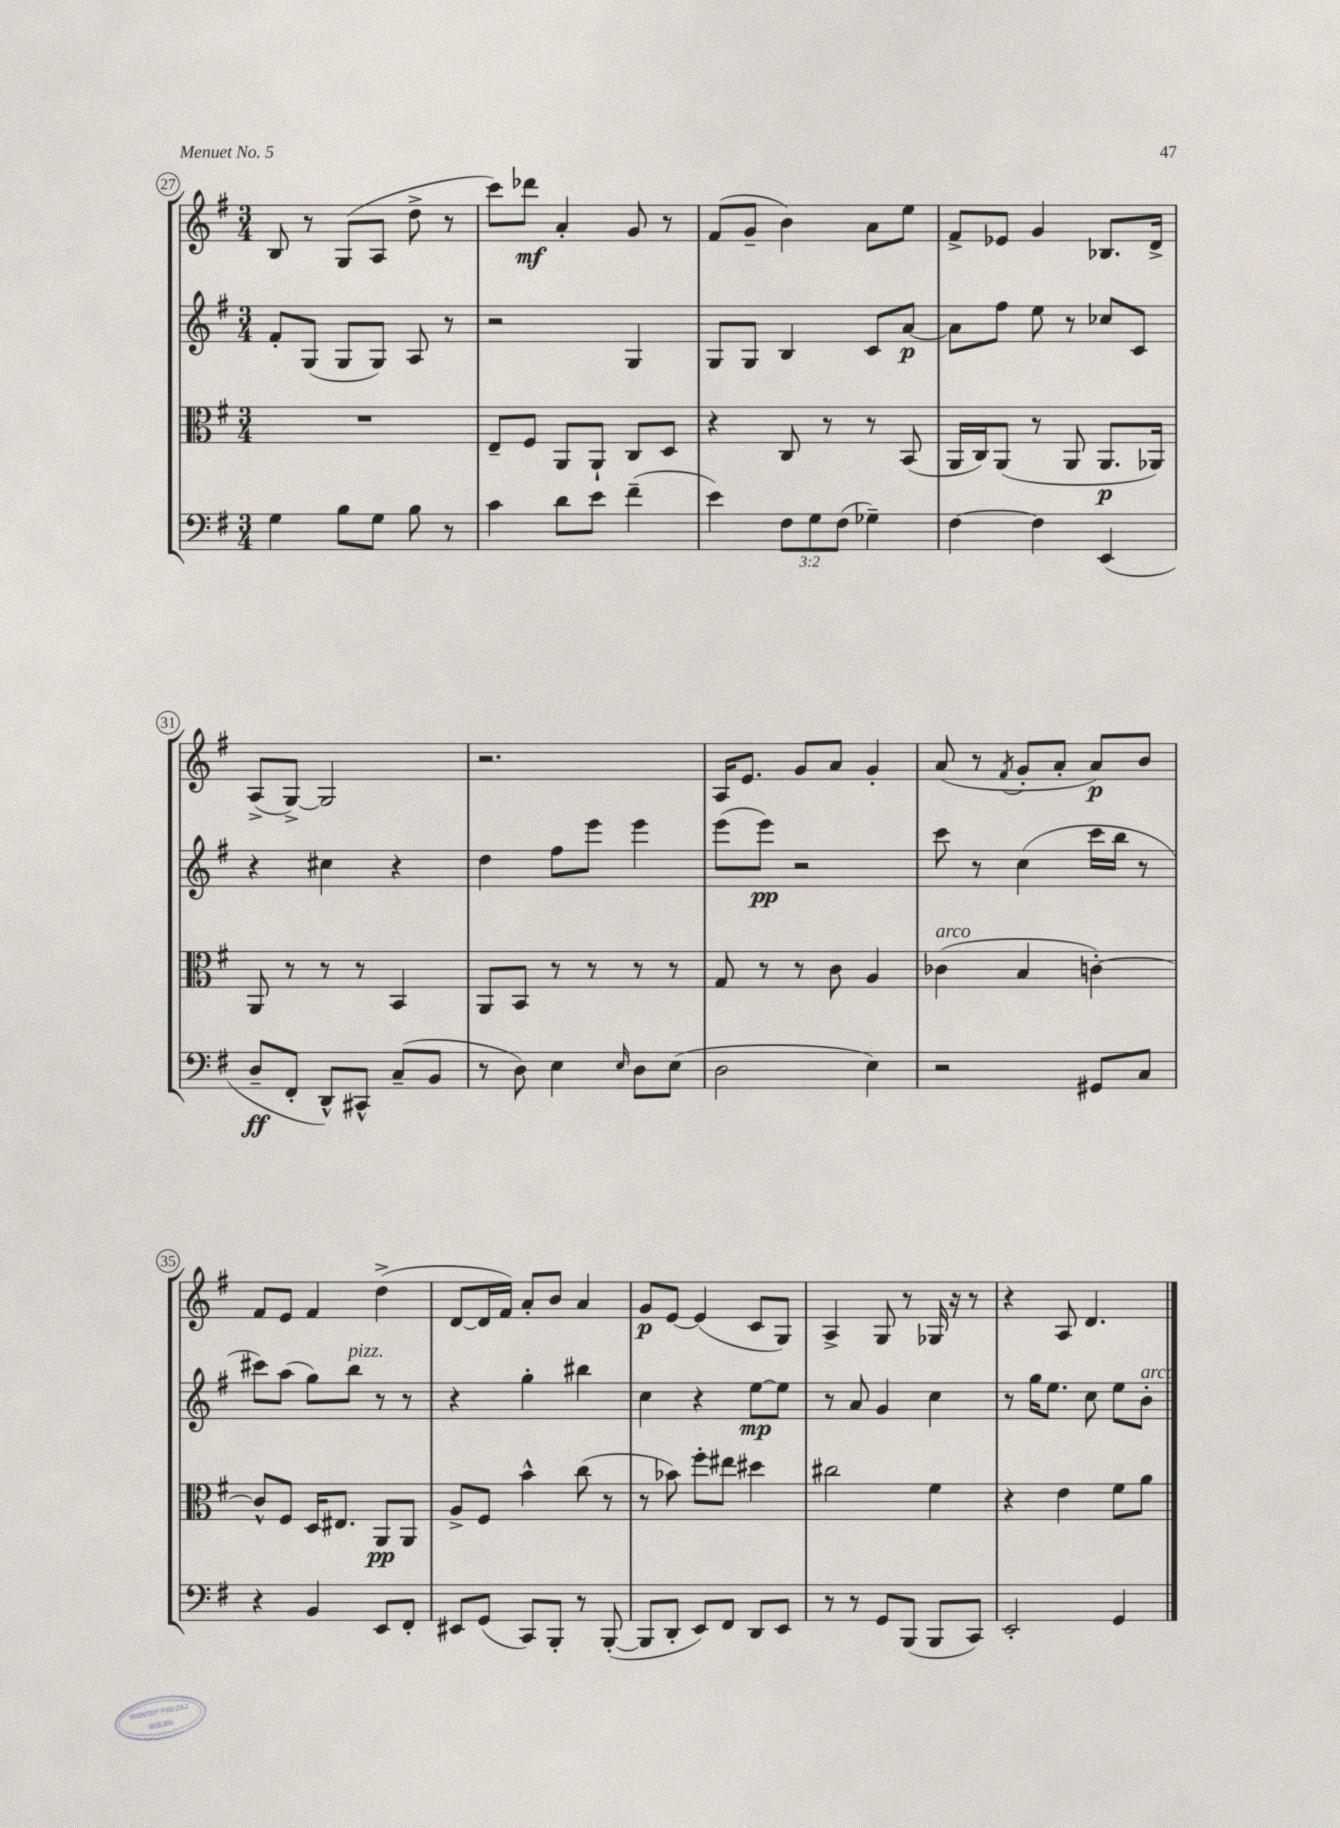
<<
\new StaffGroup <<
\new Staff = "s0" {
    \clef treble \key g \major \numericTimeSignature \time 3/4
    \autoBeamOff b8 r8 g8[( a8] d''8-> r8 |
    c'''8[) des'''8]\mf a'4-. g'8 r8 |
    fis'8[( g'8]-- b'4) a'8[ e''8] |
    fis'8[-> ees'8] g'4 bes8.[ d'16]-> |
    a8[->( g8]~->) g2 |
    r2. |
    a16[ e'8.] g'8[ a'8] g'4-. |
    a'8( r8 \acciaccatura { fis'8 } g'8[-. a'8]-. a'8[\p) b'8] |
    fis'8[ e'8] fis'4 d''4->( |
    d'8[~ d'16 fis'16]) a'8[-. b'8] a'4 |
    g'8[\p e'8]~ e'4( c'8[ g8]) |
    a4-> g8 r8 ges16 r16 r8 |
    r4 a8 d'4. \bar "|." |
}
\new Staff = "s1" {
    \clef treble \key g \major \numericTimeSignature \time 3/4
    \autoBeamOff fis'8[-. g8]( g8[ g8]) a8 r8 |
    r2 g4 |
    g8[ g8] b4 c'8[ a'8]~\p |
    a'8[ fis''8] e''8 r8 ces''8[ c'8] |
    r4 cis''4 r4 |
    d''4 fis''8[ e'''8] e'''4 |
    e'''8[( e'''8]\pp) r2 |
    c'''8 r8 c''4( c'''16[ b''16] r8 |
    cis'''8[) a''8]( g''8[) b''8]^\markup { \italic "pizz." } r8 r8 |
    r4 g''4-. bis''4 |
    c''4 r4 e''8[~\mp e''8] |
    r8 a'8 g'4 c''4 |
    r8 g''16[ e''8.] c''8 e''8[ b'8]-.^\markup { \italic "arco" } \bar "|." |
}
\new Staff = "s2" {
    \clef alto \key g \major \numericTimeSignature \time 3/4
    \autoBeamOff R2. |
    e8[-- fis8] a,8[ a,8]-! c8[ d8] |
    r4 c8 r8 r8 b,8( |
    a,16[ c16) a,8]( r8 a,8 a,8.[\p aes,16]) |
    a,8 r8 r8 r8 b,4 |
    a,8[ b,8] r8 r8 r8 r8 |
    g8 r8 r8 c'8 a4 |
    ces'4^\markup { \italic "arco" }( b4 c'4~-.) |
    c'8[-^ fis8] d16[ eis8.] a,8[\pp a,8] |
    a8[-> fis8] b'4-^ c''8( r8 |
    r8 bes'8) fis''8[-. eis''8] dis''4 |
    cis''2 fis'4 |
    r4 e'4 fis'8[ a'8] \bar "|." |
}
\new Staff = "s3" {
    \clef bass \key g \major \numericTimeSignature \time 3/4 \override Staff.TupletNumber.text = #tuplet-number::calc-fraction-text
    \autoBeamOff g4 b8[ g8] b8 r8 |
    c'4 d'8[ e'8] fis'4--( |
    e'4) \tuplet 3/2 { fis8[ g8 fis8]( } ges4--) |
    fis4~ fis4 e,4( |
    d8[--\ff fis,8]-. d,8[-^) cis,8]-^ c8[--( b,8] |
    r8 d8) e4 \grace { e16 } d8[ e8]( |
    d2 e4) |
    r2 gis,8[ c8] |
    r4 b,4 e,8[ fis,8]-. |
    eis,8[ g,8]( c,8[) b,,8]-. r8 b,,8~-.( |
    b,,8[ d,8]-. e,8[) fis,8] d,8[ e,8] |
    r8 r8 g,8[ b,,8]( b,,8[ c,8]) |
    e,2-. g,4 \bar "|." |
}
>>
>>
\layout { \context { \Score currentBarNumber = #27 \override BarNumber.stencil = #(make-stencil-circler 0.1 0.3 ly:text-interface::print) } }
